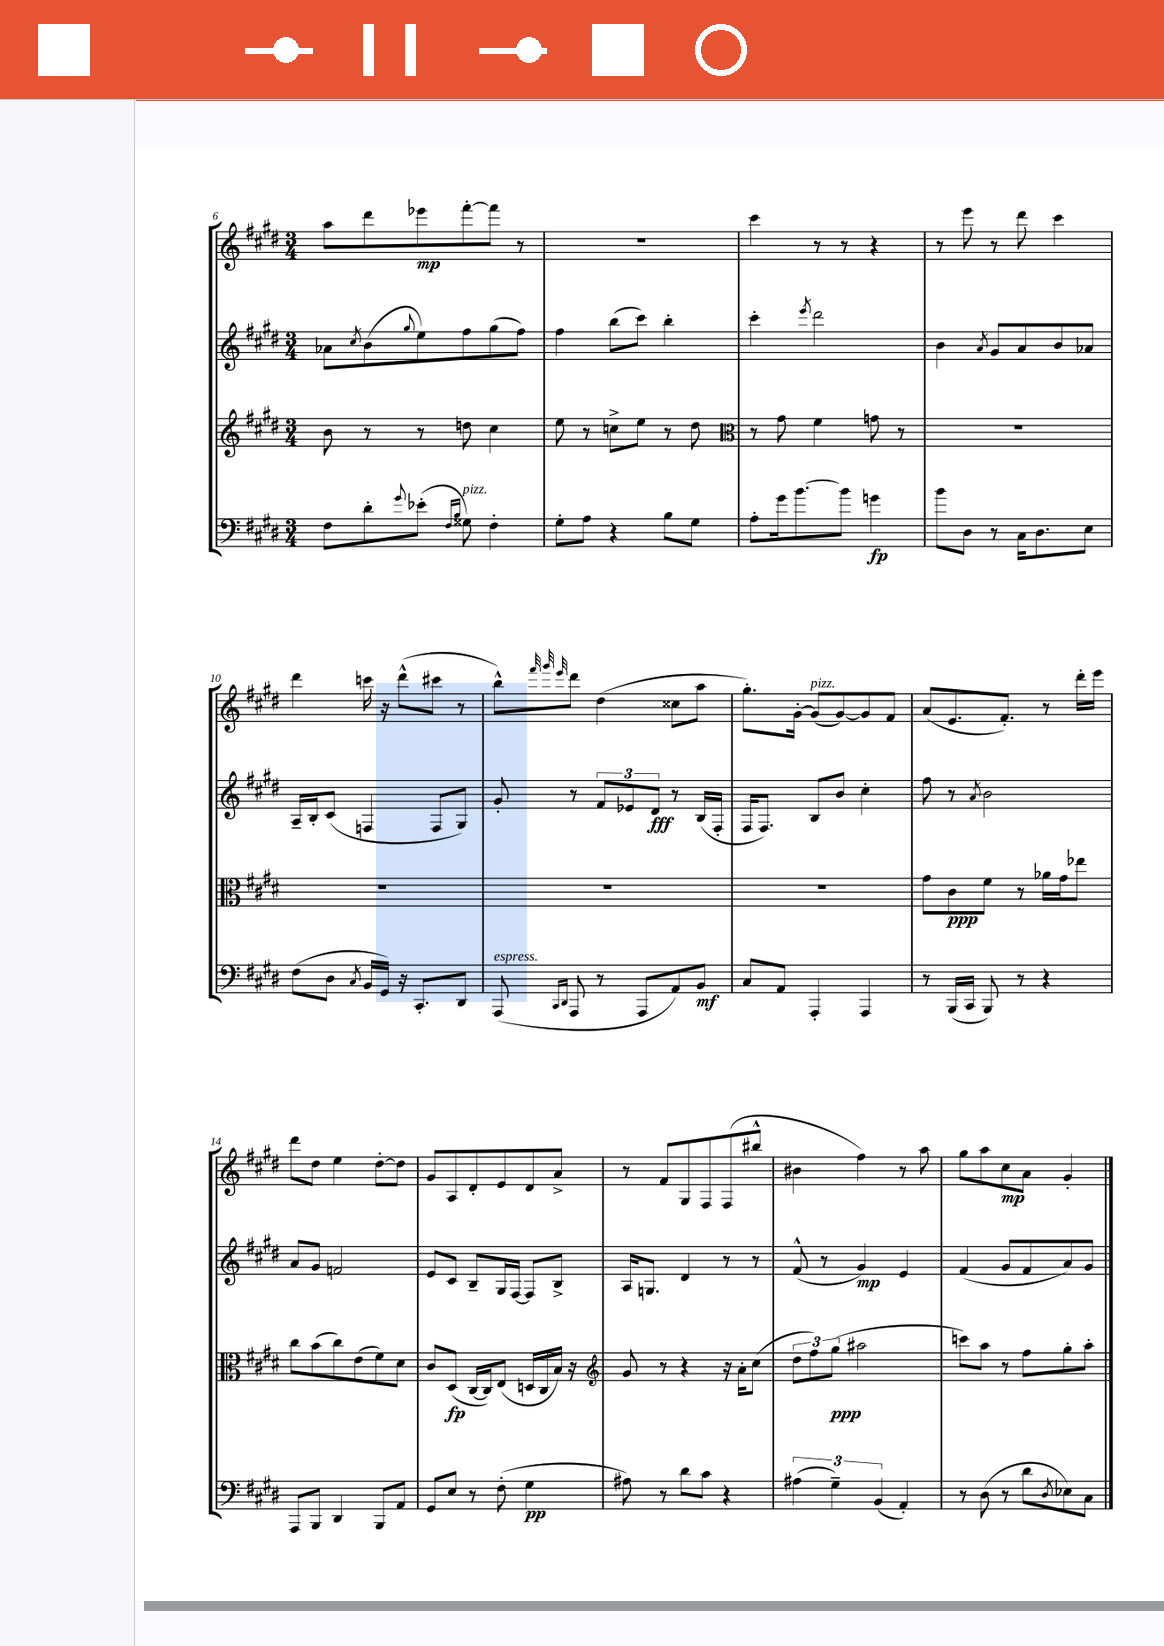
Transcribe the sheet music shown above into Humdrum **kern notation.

**kern	**dynam	**kern	**dynam	**kern	**dynam	**kern	**dynam
*part4	*part4	*part3	*part3	*part2	*part2	*part1	*part1
*staff4	*staff4	*staff3	*staff3	*staff2	*staff2	*staff1	*staff1
*clefF4	*	*clefG2	*	*clefG2	*	*clefG2	*
*k[f#c#g#d#]	*	*k[f#c#g#d#]	*	*k[f#c#g#d#]	*	*k[f#c#g#d#]	*
*M3/4	*	*M3/4	*	*M3/4	*	*M3/4	*
=6	=6	=6	=6	=6	=6	=6	=6
8F#\L	.	8b\	.	8a-X\L	.	8aa\L	.
.	.	.	.	8qcc#/	.	.	.
8d#'\	.	8r	.	(8b\	.	8ddd#\	.
8qqg#/	.	.	.	8qqgg#/	.	.	.
(8e-X'\J	.	8r	.	8ee\)	.	8eee-X\	mp
16qqF#/LL	.	.	.	.	.	.	.
16qqB/JJ	.	.	.	.	.	.	.
!LO:TX:a:i:t=pizz.	!	!	!	!	!	!	!
8G##X\)	.	8ddn\	.	8ff#\	.	[8fff#'\	.
4F#'\	.	4cc#\	.	(8gg#\	.	8fff#\J]	.
.	.	.	.	8ff#\J)	.	8r	.
=7	=7	=7	=7	=7	=7	=7	=7
8G#'\L	.	8ee\	.	4ff#\	.	2.r	.
8A\J	.	8r	.	.	.	.	.
4r	.	8ccn^\L	.	(8bb\L	.	.	.
.	.	8ee\J	.	8ccc#\J)	.	.	.
8B\L	.	8r	.	4bb'\	.	.	.
8G#\J	.	8dd#\	.	.	.	.	.
=8	=8	=8	=8	=8	=8	=8	=8
*	*	*clefC3	*	*	*	*	*
8A'\L	.	8r	.	4ccc#'\	.	4ccc#\	.
16g#\k	.	8g#\	.	.	.	.	.
[8.b\	.	.	.	.	.	.	.
.	.	.	.	8qeee/	.	.	.
.	.	4f#\	.	2ddd#\	.	8r	.
8b\J]	.	.	.	.	.	8r	.
4gn\	fp	8gn\	.	.	.	4r	.
.	.	8r	.	.	.	.	.
=9	=9	=9	=9	=9	=9	=9	=9
8b\L	.	2.r	.	4b\	.	8r	.
8D#\J	.	.	.	.	.	8eee\	.
.	.	.	.	8qa/	.	.	.
8r	.	.	.	8g#/L	.	8r	.
16C#\KL	.	.	.	8a/	.	8ddd#\	.
8.D#\	.	.	.	.	.	.	.
.	.	.	.	8b/	.	4ccc#\	.
8E\J	.	.	.	8a-X/J	.	.	.
!!LO:LB:g=z
=10	=10	=10	=10	=10	=10	=10	=10
(8F#\L	.	2.r	.	16A~/LL	.	4ddd#\	.
.	.	.	.	16B'/J	.	.	.
8D#\J	.	.	.	(8c#/J	.	.	.
8qC#/	.	.	.	.	.	.	.
16BB/LL	.	.	.	4Fn/	.	16cccn\	.
16GG#/JJ)	.	.	.	.	.	16r	.
16r	.	.	.	.	.	(8ddd#^^\L	.
8.CC#'/L	.	.	.	.	.	.	.
.	.	.	.	8F/L	.	8ccc#X\J	.
8DD#/J	.	.	.	8G#/J)	.	8r	.
=11	=11	=11	=11	=11	=11	=11	=11
!LO:TX:a:i:t=espress.	!	!	!	!	!	!	!
(8AAA/	.	2.r	.	8g#'/	.	8bb^^\L)	.
.	.	.	.	.	.	32qqfff#/	.
16qqCC#/LL	.	.	.	.	.	32qqggg#/	.
16qqDD#/JJ	.	.	.	.	.	32qqeee/	.
8AAA/	.	.	.	8r	.	8ddd#\J	.
8r	.	.	.	12f#/L	.	(4dd#\	.
.	.	.	.	12e-X/	.	.	.
8AAA/L	.	.	.	.	.	.	.
.	.	.	.	12d#/J	fff	.	.
8AA/)	.	.	.	8r	.	8cc##X\L	.
8BB/J	mf	.	.	(16B/LL	.	8aa\J	.
.	.	.	.	16F#'/JJ	.	.	.
=12	=12	=12	=12	=12	=12	=12	=12
8C#/L	.	2.r	.	16F#/KL	.	8.gg#'\L)	.
.	.	.	.	8.F#/J)	.	.	.
8AA/J	.	.	.	.	.	.	.
.	.	.	.	.	.	[16g#'\Jk	.
!	!	!	!	!	!	!LO:TX:a:i:t=pizz.	!
4AAA'/	.	.	.	8B/L	.	(8g#/L]	.
.	.	.	.	8b/J	.	[8g#/)	.
4AAA/	.	.	.	4cc#'\	.	8g#/]	.
.	.	.	.	.	.	8f#/J	.
=13	=13	=13	=13	=13	=13	=13	=13
8r	.	8g#\L	.	8ff#\	.	(8a/L	.
(16BBB/LL	.	8c#\	ppp	8r	.	8.e/	.
16CC#/JJ	.	.	.	.	.	.	.
.	.	.	.	8qa/	.	.	.
8BBB/)	.	8f#\J	.	2b\	.	.	.
.	.	.	.	.	.	8.f#'/J)	.
8r	.	8r	.	.	.	.	.
4r	.	16a-X\LL	.	.	.	8r	.
.	.	16g#\J	.	.	.	.	.
.	.	8ee-X\J	.	.	.	16ddd#'\LL	.
.	.	.	.	.	.	16eee\JJ	.
!!LO:LB:g=z
=14	=14	=14	=14	=14	=14	=14	=14
8AAA/L	.	8cc#\L	.	8a/L	.	8ddd#\L	.
8BBB/J	.	(8b\	.	8g#/J	.	8dd#\J	.
4DD#/	.	8cc#\)	.	2fn/	.	4ee\	.
.	.	(8e\	.	.	.	.	.
8BBB/L	.	8f#\)	.	.	.	[8dd#'\L	.
8AA/J	.	8d#\J	.	.	.	8dd#\J]	.
=15	=15	=15	=15	=15	=15	=15	=15
8GG#/L	.	8c#/L	.	8e/L	.	8g#/L	.
8E/J	.	(8D#/J	fp	8c#/J	.	8A/	.
8r	.	[16C#/LL	.	8B~/L	.	8d#'/	.
.	.	16C#/J])	.	.	.	.	.
(8F#'\	.	(8E/J	.	16G#/L	.	8e/	.
.	.	.	.	[16F#/JJ	.	.	.
4G#\	pp	16Dn/LL	.	8F#/L]	.	8d#/	.
.	.	16C#/	.	.	.	.	.
.	.	16B/JJ)	.	8B^/J	.	8a^/J	.
.	.	16r	.	.	.	.	.
=16	=16	=16	=16	=16	=16	=16	=16
*	*	*clefG2	*	*	*	*	*
8A#X\)	.	8g#/	.	16A/KL	.	8r	.
.	.	.	.	8.Gn/J	.	.	.
8r	.	8r	.	.	.	8f#/L	.
8d#\L	.	4r	.	4d#/	.	8G#/	.
8c#\J	.	.	.	.	.	8F#/	.
4r	.	16r	.	8r	.	(8F#/	.
.	.	16a'\KL	.	.	.	.	.
.	.	(8cc#\J	.	8r	.	8bb#X^^/J	.
=17	=17	=17	=17	=17	=17	=17	=17
(6A#X\	.	12dd#\L	.	(8f#^^/	.	4b#X\	.
.	.	12ff#\)	.	.	.	.	.
.	.	.	.	8r	.	.	.
6G#~\)	.	(12gg#\J	ppp	.	.	.	.
.	.	2aa#X\	.	4g#/)	mp	4ff#\)	.
(6BB/	.	.	.	.	.	.	.
4AA'/)	.	.	.	4e/	.	8r	.
.	.	.	.	.	.	8aa\	.
=18	=18	=18	=18	=18	=18	=18	=18
8r	.	8cccn\L)	.	(4f#/	.	8gg#\L	.
(8D#\	.	8aa\J	.	.	.	8aa\	.
8r	.	8r	.	8g#/L	.	8cc#\	mp
8d#\L	.	8ff#\L	.	8f#/	.	8a\J	.
8qD#/	.	.	.	.	.	.	.
8E-X\)	.	8gg#'\	.	8a/)	.	4g#'/	.
8C#\J	.	8aa'\J	.	8g#/J	.	.	.
==	==	==	==	==	==	==	==
*-	*-	*-	*-	*-	*-	*-	*-
